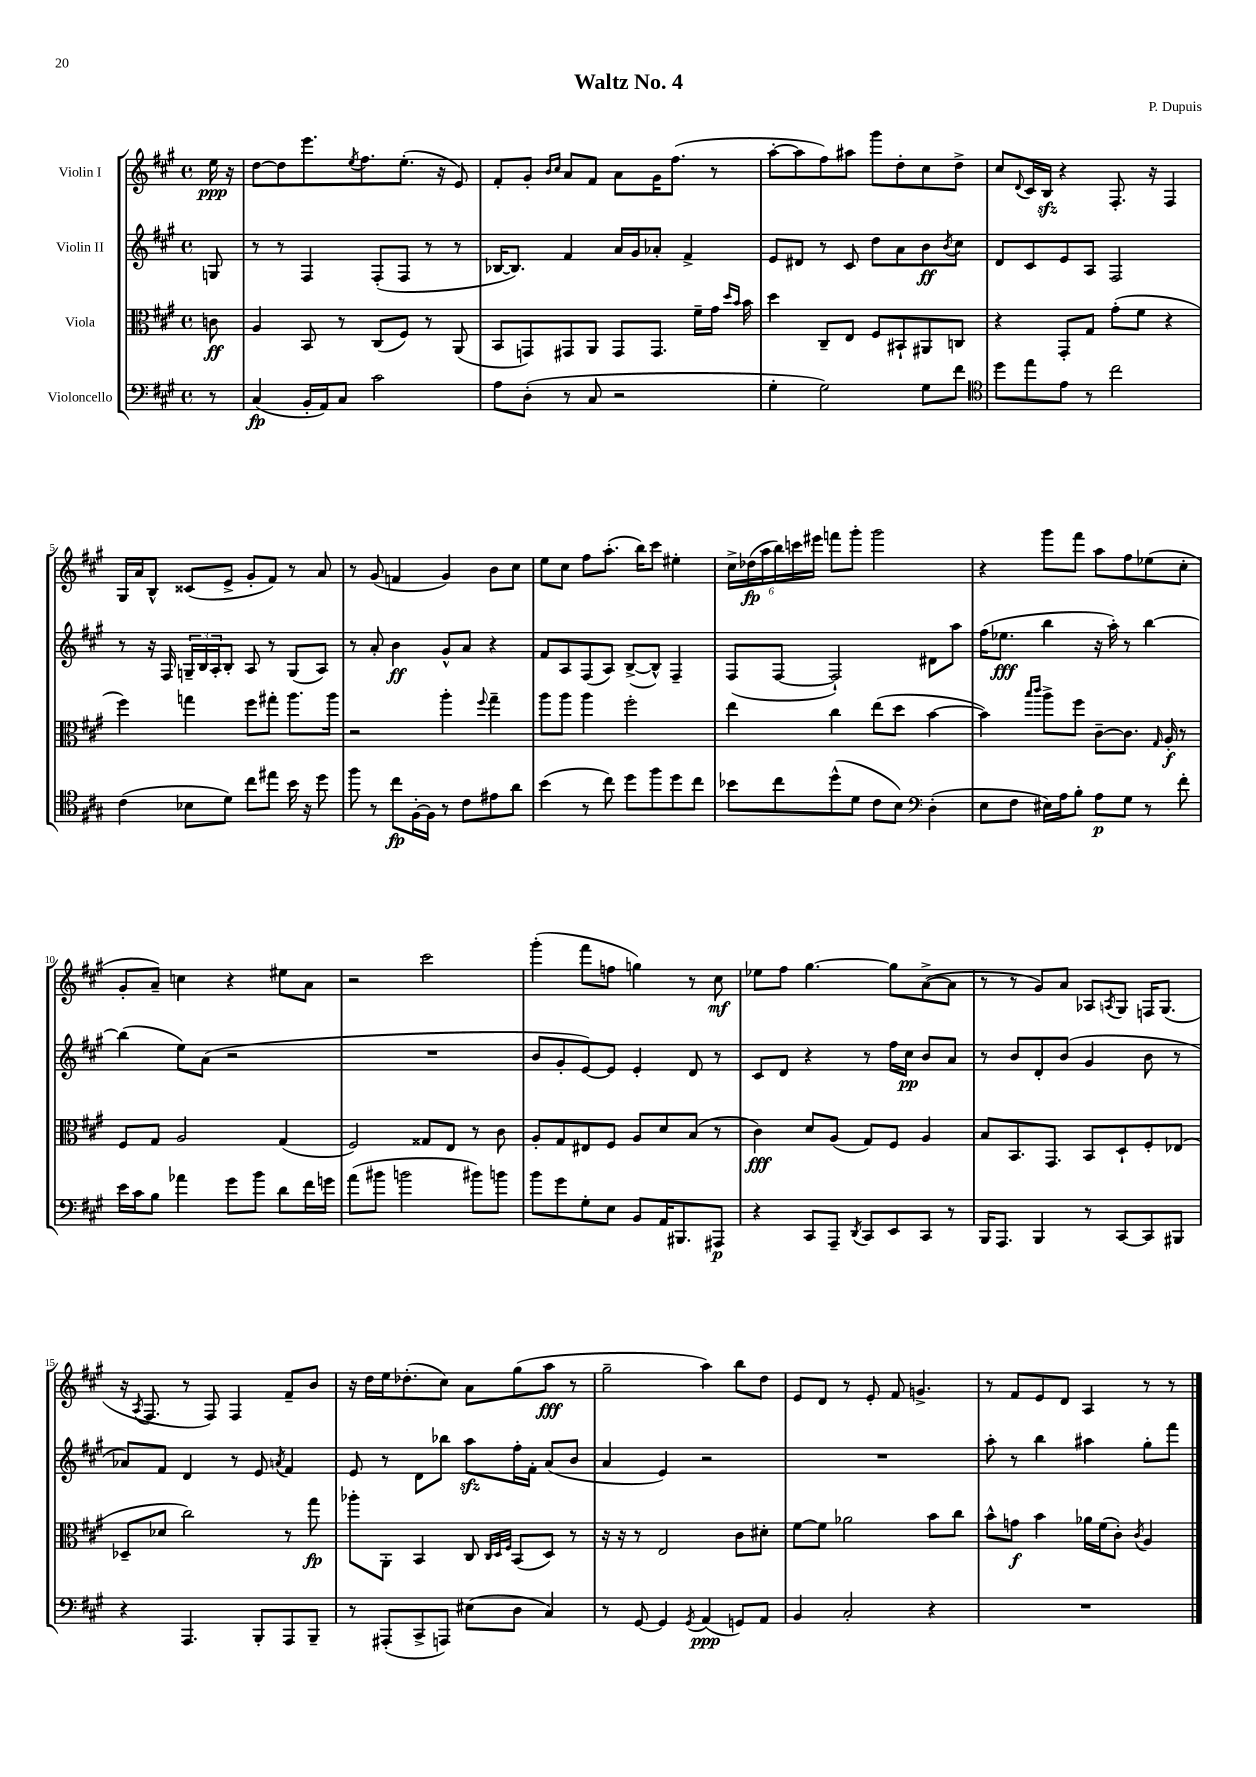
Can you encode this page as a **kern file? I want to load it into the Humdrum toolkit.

**kern	**kern	**kern	**kern
*staff4	*staff3	*staff2	*staff1
*clefF4	*clefC3	*clefG2	*clefG2
*k[f#c#g#]	*k[f#c#g#]	*k[f#c#g#]	*k[f#c#g#]
*M4/4	*M4/4	*M4/4	*M4/4
*met(c)	*met(c)	*met(c)	*met(c)
8r	8c	8G	16ee
.	.	.	16r
=	=	=	=
(4C#	4A	8r	[8dd
.	.	8r	8dd]
16BB'	8BB	4F#	8.eee
16AA)	.	.	.
8C#	8r	.	.
.	.	.	8qee
.	.	.	8.ff#
2c#	(8C#	(8F#'	.
.	8F#)	8F#	(8.ee'
.	8r	8r	.
.	.	.	16r
.	(8AA	8r	8e)
=	=	=	=
8A	8BB	[16B-	8f#'
.	.	8.B-])	.
(8D'	8GG)	.	8g#'
.	.	.	16qqb
.	.	.	16qqcc#
8r	8GG#	4f#	8a
8C#	8AA	.	8f#
2r	8GG#	16a	8a
.	.	16g#	.
.	8.GG#	8a-'	16g#
.	.	.	(8.ff#
.	.	4f#^	.
.	16f#~	.	.
.	16g#	.	8r
.	16qqdd	.	.
.	16qqb	.	.
.	16b	.	.
=	=	=	=
4G#'	4dd	8e	[8aa'
.	.	8d#	8aa]
2G#)	8C#~	8r	8ff#)
.	8E	8c#	8aa#
.	8F#	8dd	8ggg#
.	8BB#`	8a	8dd'
8G#	8AA#	8b	8cc#
.	.	8qb	.
8f#	8C	8cc#	8dd^
=	=	=	=
*clefC4	*	*	*
8dd	4r	8d	8cc#
.	.	.	8qqd
8ee	.	8c#	16c#
.	.	.	16B
8e	8GG#'	8e	4r
8r	8G#	8A	.
2cc#	(8g#'	2F#	8.F#'
.	8f#	.	.
.	.	.	16r
.	4r	.	4F#
=	=	=	=
(4c#	4ff#)	8r	16G#
.	.	.	16a
.	.	16r	8B^^
.	.	16F#	.
8B-	4gg	24G~	(8c##
.	.	24B	.
.	.	24A'	.
8d)	.	8B'	8e^
8cc#	8ff#	8A	8g#'
8ee#	8gg#'	8r	8f#)
16b	8.aa	(8G	8r
16r	.	.	.
8dd	.	8A)	8a
.	16aa	.	.
=	=	=	=
8ff#	2r	8r	8r
8r	.	8a'	(8g#
8cc#	.	4b	4f
[16F#'	.	.	.
16F#]	.	.	.
8r	4aa'	8g#^^	4g#)
8c#	.	8a	.
.	8qqff#	.	.
8e#	4gg#~	4r	8b
8a	.	.	8cc#
=	=	=	=
(4b	8aa	8f#	8ee
.	8aa	8A	8cc#
8r	4aa	(8F#	8ff#
8cc#)	.	8A)	(8.aa'
8dd	2ff#'	([8B^	.
.	.	.	16bb)
8ff#	.	8B^^])	8ccc#
8dd	.	4F#~	4ee#'
8cc#	.	.	.
=	=	=	=
8b-	4ee	(8F#	24cc#^
.	.	.	(24dd-
.	.	.	24aa
8cc#	.	[8F#	24bb)
.	.	.	24ccc
.	.	.	24eee#
(8dd^^	4cc#	2F#`])	8fff
8d	.	.	8ggg#'
8c#	(8ee	.	2ggg#
8B)	8dd	.	.
*clefF4	*	*	*
(4D'	[4b	8d#	.
.	.	8aa	.
=	=	=	=
8E	4b])	(16ff#	4r
.	.	8.ee-	.
8F#	.	.	.
.	16qqbb	.	.
.	16qqccc#	.	.
16E#)	8aa^	4bb	8ggg#
16A	.	.	.
8B'	8ff#	.	8fff#
8A	[8c#~	16r	8aa
.	.	16aa')	.
8G#	8.c#]	8r	8ff#
8r	.	[4bb	(8ee-
.	16qqG#	.	.
.	16A'	.	.
8f#'	8r	.	8cc#'
=	=	=	=
16e	8F#	(4bb]	8g#'
16c#	.	.	.
8B	8G#	.	8a~)
4a-	2A	8ee)	4cc
.	.	(8a	.
8g#	.	2r	4r
8b	.	.	.
8d	(4G#	.	8ee#
16f#	.	.	8a
16g	.	.	.
=	=	=	=
(8a	2F#)	1r	2r
8b#	.	.	.
2b	.	.	.
.	8G##	.	2ccc#
.	8E	.	.
8b#)	8r	.	.
8b	8c#	.	.
=	=	=	=
8b	8A'	8b	(4ggg#'
8g#	8G#	8g#'	.
8G#'	8E#	[8e)	8fff#
8E	8F#	8e]	8ff
8BB	8A	4e'	4gg)
16AA	8d	.	.
8.BBB#	.	.	.
.	(8B	8d	8r
8AAA#	8r	8r	8cc#
=	=	=	=
4r	4c#)	8c#	8ee-
.	.	8d	8ff#
8CC#	8d	4r	[4.gg#
8AAA~	(8A	.	.
8qDD	.	.	.
8CC#	8G#)	8r	.
8EE	8F#	16ff#	8gg#]
.	.	16cc#	.
8CC#	4A	8b	([8a^
8r	.	8a	8a]
=	=	=	=
16BBB	8B	8r	8r
8.AAA	.	.	.
.	8.BB	8b	8r
4BBB	.	8d'	8g#)
.	8.GG#	.	.
.	.	(8b	8a
8r	8BB	4g#	8A-
.	.	.	8qA
[8CC#	8D`	.	8G#
8CC#]	8F#'	8b	16F
.	.	.	(8.G#
8BBB#	(8E-	8r	.
=	=	=	=
4r	8D-~	8a-)	16r
.	.	.	8qA
.	.	.	8.F#
.	8d-	8f#	.
4.AAA	2cc#)	4d	8r
.	.	.	8F#)
.	.	8r	4F#
8BBB'	.	8e	.
.	.	8qa	.
8AAA	8r	4f#	8f#~
8BBB~	8gg#	.	8b
=	=	=	=
8r	8aa-'	8e	16r
.	.	.	16dd
(8AAA#'	8AA'	8r	16ee
.	.	.	(8.dd-'
8CC#^	4BB	8d	.
8AAA)	.	8bb-	8cc#)
(8E#	8C#	8aa	8a
.	32qqC#	.	.
.	32qqD	.	.
.	32qqF#	.	.
8D	(8BB	16ff#'	(8gg#
.	.	16f#'	.
4C#)	8D)	(8a	8aa
.	8r	8b	8r
=	=	=	=
8r	16r	4a	2gg#~
.	16r	.	.
[8GG#	8r	.	.
4GG#]	2E	4e)	.
8qGG#	.	.	.
(4AA	.	2r	4aa)
8GG)	8c#	.	8bb
8AA	8d#'	.	8dd
=	=	=	=
4BB	[8f#	1r	8e
.	8f#]	.	8d
2C#'	2a-	.	8r
.	.	.	8e'
.	.	.	8f#
.	.	.	4.g^
4r	8b	.	.
.	8cc#	.	.
=	=	=	=
1r	8b^^	8aa'	8r
.	8g	8r	8f#
.	4b	4bb	8e
.	.	.	8d
.	16a-	4aa#	4A
.	(16f#	.	.
.	8c#')	.	.
.	8qc#	.	.
.	4A	8gg#'	8r
.	.	8fff#	8r
==	==	==	==
*-	*-	*-	*-
